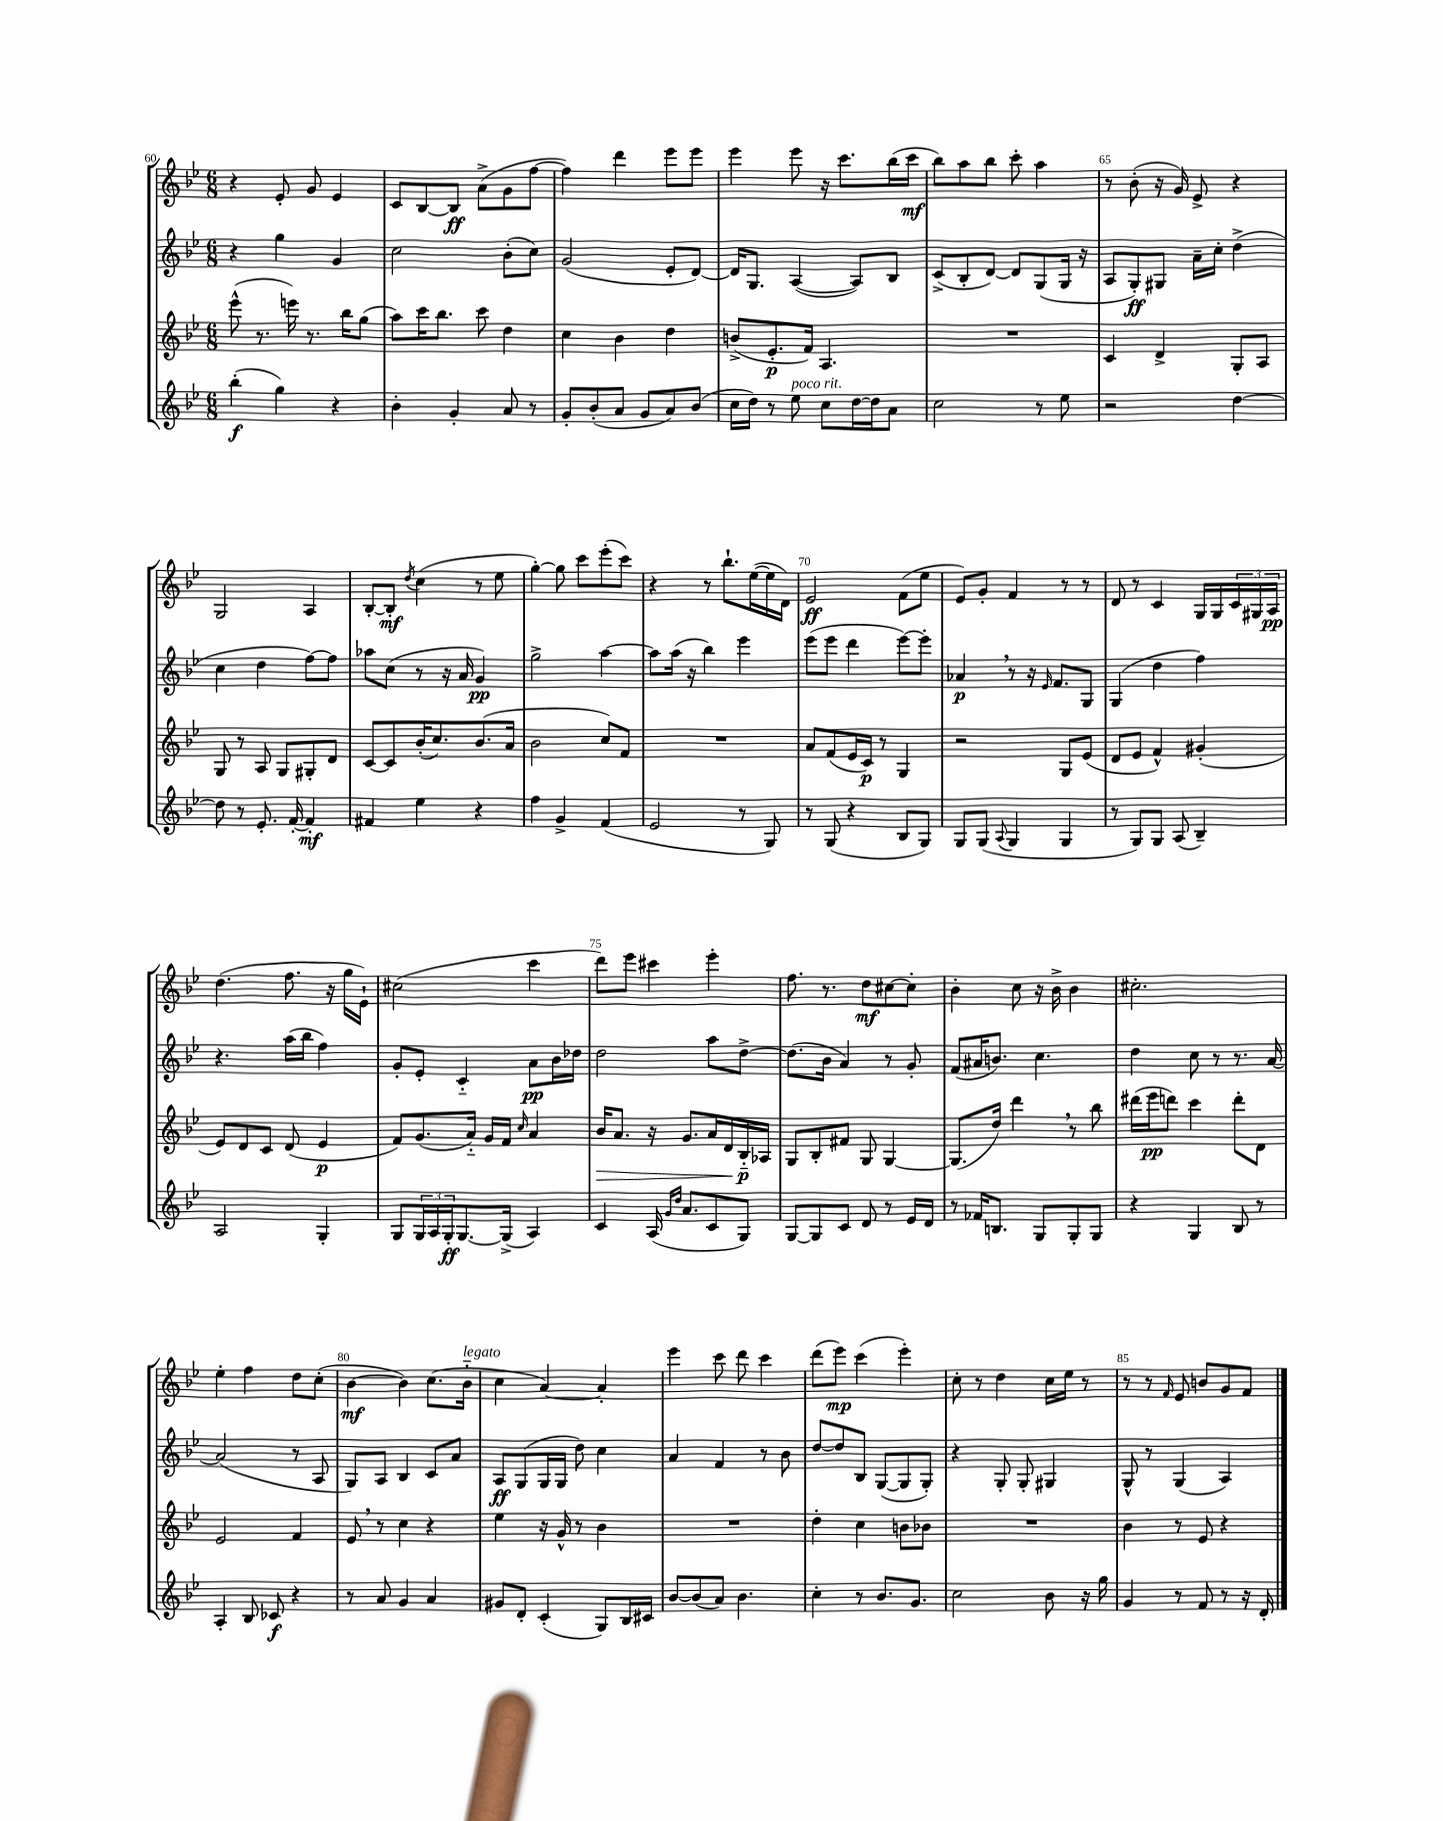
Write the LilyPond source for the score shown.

<<
\new StaffGroup <<
\new Staff = "s0" {
    \clef treble \key bes \major \numericTimeSignature \time 6/8
    r4 ees'8-. g'8 ees'4 |
    c'8 bes8~ bes8\ff a'8->( g'8 f''8~ |
    f''4) d'''4 ees'''8 ees'''8 |
    ees'''4 ees'''8 r16 c'''8. bes''16( c'''16\mf |
    bes''8) a''8 bes''8 c'''8-. a''4 |
    r8 bes'8-.( r16 g'16) ees'8-> r4 |
    g2 a4 |
    bes8~-. bes8-.\mf \acciaccatura { d''8 } c''4( r8 ees''8 |
    g''4~-.) g''8 c'''8 ees'''8-.( c'''8) |
    r4 r8 bes''8.-! ees''16~( ees''16 d'16) |
    ees'2\ff f'8( ees''8 |
    ees'8) g'8-. f'4 r8 r8 |
    d'8 r8 c'4 g16 g16 \tuplet 3/2 { c'16 gis16 a16\pp } |
    d''4.( f''8. r16 g''16 ees'16-!) |
    cis''2( c'''4 |
    d'''8) ees'''8 cis'''4 ees'''4-. |
    f''8. r8. d''8\mf cis''8~ cis''8-. |
    bes'4-. c''8 r16 bes'16-> bes'4 |
    cis''2.-. |
    ees''4-. f''4 d''8 c''8-.( |
    bes'4~\mf bes'4) c''8.( bes'16-_^\markup { \italic "legato" } |
    c''4 a'4~) a'4-. |
    ees'''4 c'''8 d'''8 c'''4 |
    d'''8( ees'''8\mp) c'''4( ees'''4-.) |
    c''8-. r8 d''4 c''16 ees''16 r8 |
    r8 r8 \grace { f'16 } ees'8 b'8 g'8 f'8 \bar "|." |
}
\new Staff = "s1" {
    \clef treble \key bes \major \numericTimeSignature \time 6/8
    r4 g''4 g'4 |
    c''2 bes'8-.( c''8) |
    g'2( ees'8-. d'8~) |
    d'16 g8. a4~( a8) bes8 |
    c'8->( bes8-. d'8~) d'8 g8( g16 r16 |
    a8 g8-.\ff) gis8 a'16-- c''16-. d''4->( |
    c''4 d''4 f''8~) f''8 |
    aes''8 c''8( r8 r16 a'16 g'4\pp) |
    g''2-> a''4~ |
    a''8 a''16( r16 bes''4) ees'''4 |
    ees'''8( ees'''8 d'''4 ees'''8~) ees'''8-. |
    aes'4\p \breathe r8 r16 \grace { ees'16 } f'8. g8 |
    g4( d''4 f''4) |
    r4. a''16( bes''16 f''4) |
    g'8-. ees'8-. c'4-_ a'8\pp bes'16 des''16 |
    d''2 a''8 d''8~-> |
    d''8.( bes'16 a'4) r8 g'8-. |
    f'8( ais'16 b'8.) c''4. |
    d''4 c''8 r8 r8. a'16~ |
    a'2( r8 a8 |
    g8) a8 bes4 c'8 a'8 |
    a8\ff g8( g16 g16 d''8) c''4 |
    a'4 f'4 r8 bes'8 |
    d''8~ d''8 bes8 g8~( g8 g8-.) |
    r4 g8-. g8-. gis4 |
    g8-^ r8 g4( a4) \bar "|." |
}
\new Staff = "s2" {
    \clef treble \key bes \major \numericTimeSignature \time 6/8
    ees'''8-^( r8. e'''16) r8. bes''16 g''8( |
    a''8) c'''16 bes''8. c'''8 d''4 |
    c''4 bes'4 d''4 |
    b'8->( ees'8.-.\p f'16) a4. |
    R2. |
    c'4 d'4-> g8-. a8 |
    g8 r8 a8 g8 gis8-. d'8 |
    c'8~ c'8 bes'16-.( c''8.) bes'8.( a'16 |
    bes'2 c''8) f'8 |
    R2. |
    a'8 f'8( ees'16 c'16\p) r8 g4 |
    r2 g8 ees'8( |
    d'8 ees'8 f'4-^) gis'4-.( |
    ees'8) d'8 c'8 d'8( ees'4\p |
    f'8) g'8.( a'16-_) g'16 f'16 \grace { c''16 } a'4 |
    bes'16\> a'8. r16 g'8. a'16 d'16 bes16-_\p\! aes16 |
    g8 bes8-. fis'8 g8 g4~ |
    g8.( d''16) d'''4 \breathe r8 bes''8 |
    dis'''16( ees'''16\pp d'''8) c'''4 d'''8-. d'8 |
    ees'2 f'4 |
    ees'8 \breathe r8 c''4 r4 |
    ees''4 r16 g'16-^ r8 bes'4 |
    R2. |
    d''4-. c''4 b'8 bes'8 |
    R2. |
    bes'4 r8 ees'8 r4 \bar "|." |
}
\new Staff = "s3" {
    \clef treble \key bes \major \numericTimeSignature \time 6/8
    bes''4-.\f( g''4) r4 |
    bes'4-. g'4-. a'8 r8 |
    g'8-. bes'8-.( a'8 g'8 a'8) bes'8( |
    c''16 d''16) r8 ees''8^\markup { \italic "poco rit." } c''8 d''16~ d''16 a'8 |
    c''2 r8 ees''8 |
    r2 d''4~ |
    d''8 r8 ees'8.-. f'16~-. f'4-.\mf |
    fis'4 ees''4 r4 |
    f''4 g'4-> f'4( |
    ees'2 r8 g8) |
    r8 g8( r4 bes8 g8) |
    g8 g8( \appoggiatura { a8 } g4 g4 |
    r8 g8) g8 a8( bes4--) |
    a2 g4-. |
    g8 \tuplet 3/2 { g16 a16 g16-.\ff } g8.~ g16->( a4) |
    c'4 a16( \grace { g'16 d''16 } a'8. c'8 g8) |
    g8~ g8 c'8 d'8 r8 ees'16 d'16 |
    r8 fes'16 b8. g8 g8-. g8 |
    r4 g4 bes8 r8 |
    a4-. bes8 ces'8\f r4 |
    r8 a'8 g'4 a'4 |
    gis'8 d'8-. c'4-.( g8) bes16 cis'16 |
    bes'8~ bes'8( a'8) bes'4. |
    c''4-. r8 bes'8. g'8. |
    c''2 bes'8 r16 g''16 |
    g'4 r8 f'8 r8 r16 d'16-. \bar "|." |
}
>>
>>
\layout { \context { \Score currentBarNumber = #60 \override BarNumber.break-visibility = ##(#f #t #t) barNumberVisibility = #(every-nth-bar-number-visible 5) } }
